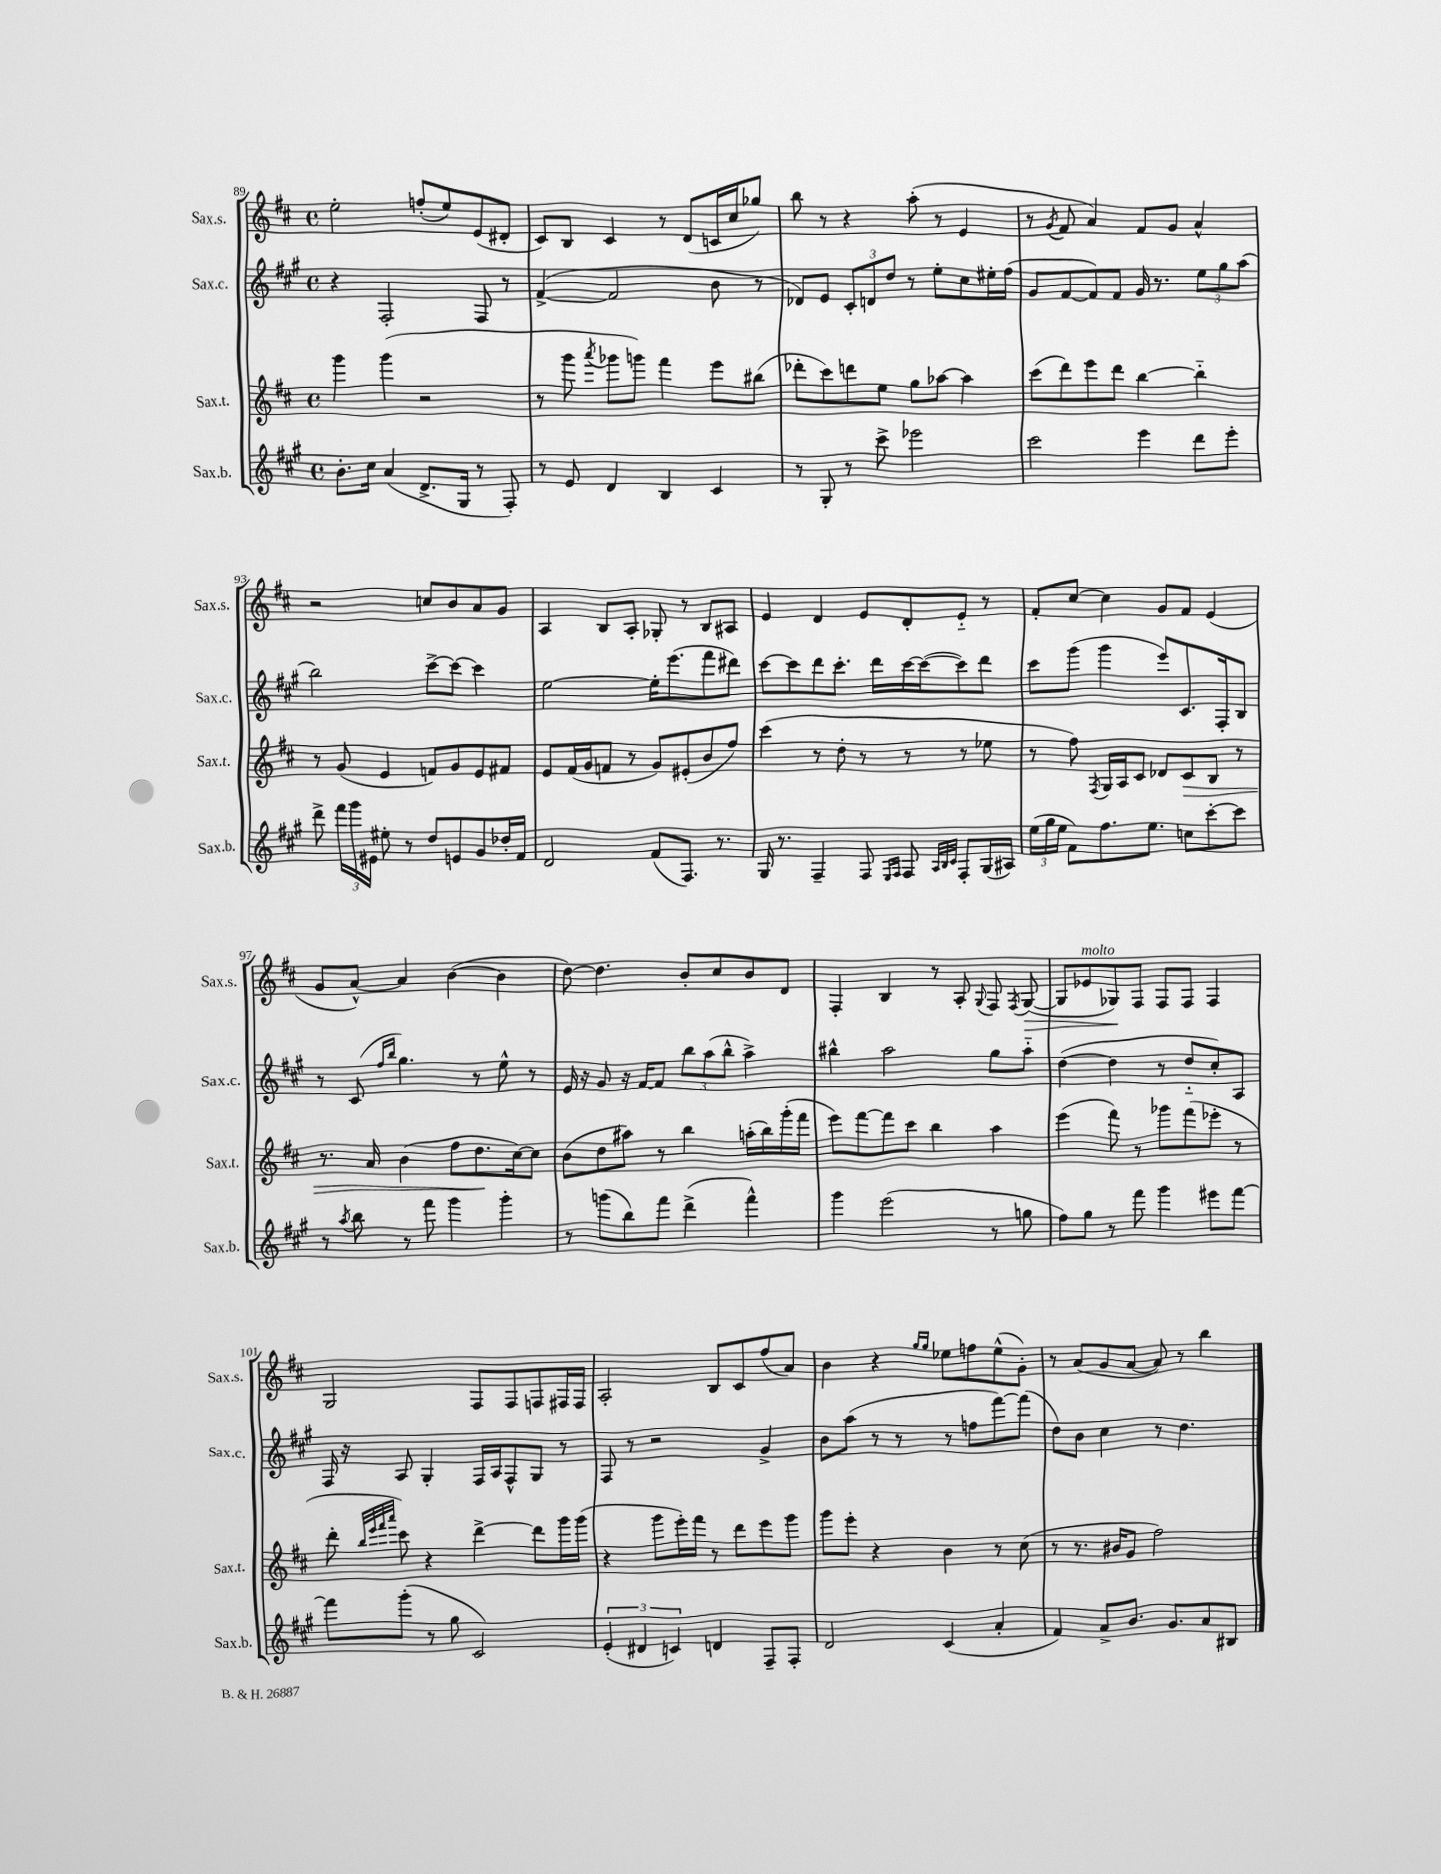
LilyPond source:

<<
\new StaffGroup <<
\new Staff = "s0" \with { instrumentName = "Sax.s." shortInstrumentName = "Sax.s." } {
    \clef treble \key d \major \defaultTimeSignature \time 4/4
    \autoBeamOff e''2-. f''8[-.( e''8) e'8( dis'8]-. |
    cis'8[) b8] cis'4 r8 d'8[( c'16 cis''16 ges''8]) |
    b''8 r8 r4 a''8-.( r8 e'4 |
    r8 \acciaccatura { g'8 } fis'8 a'4) fis'8[ g'8] a'4-^ |
    r2 c''8[ b'8 a'8 g'8] |
    a4 b8[ a8]-. ges8-. r8 b8[ ais8] |
    e'4 d'4 e'8[ d'8-. e'8]-_ r8 |
    fis'8[-. cis''8]~ cis''4 g'8[ fis'8] e'4( |
    g'8[ a'8]~-^) a'4 b'4~( b'4 |
    d''8~) d''4. b'8[-. cis''8 b'8 d'8] |
    fis4-. b4 r8 a8-. \appoggiatura { g8 } fis8 \acciaccatura { fis8 } g8~\>( |
    g8[ ees'8^\markup { \italic "molto" } ges8\!) fis8] fis8[ fis8] fis4 |
    g2 fis8[ fis8 f8 fis16 fis16] |
    a2-. b8[ cis'8 fis''8( a'8]) |
    b'4 r4 \grace { g''16[ g''16] } ees''8[ f''8 ees''8-^( g'8]-.) |
    r8 a'8[( g'8 a'8]~ a'8) r8 b''4 \bar "|." |
}
\new Staff = "s1" \with { instrumentName = "Sax.c." shortInstrumentName = "Sax.c." } {
    \clef treble \key a \major \defaultTimeSignature \time 4/4
    \autoBeamOff r4 fis2-. fis8 r8 |
    fis'4~->( fis'2 b'8 r8 |
    des'8[) e'8] \tuplet 3/2 { cis'8[-. d'8 d''8] } r8 e''8[-. cis''8 eis''16-. fis''16]( |
    gis'8[ fis'8~ fis'8) fis'8] gis'16 r8. \tuplet 3/2 { e''8[ gis''8 a''8]( } |
    b''2) cis'''8[~-> cis'''8]~ cis'''4 |
    e''2~ e''16[-. e'''8.( fis'''8 dis'''8]) |
    cis'''8[~ cis'''8 d'''8 cis'''8.]-. d'''16[ cis'''16~ cis'''16~( cis'''8) d'''8] |
    cis'''8[ gis'''8]( gis'''4 e'''8[) cis'8. fis16-. b8] |
    r8 cis'8( \grace { fis''16[ b''16] } gis''4.) r8 e''8-^ r8 |
    e'16 r16 gis'8 r16 fis'16[~ fis'8] \tuplet 3/2 { b''8[ a''8( b''8]-^ } a''4->) |
    bis''4-^ a''2 gis''8[ a''8]-_ |
    d''4~( d''4 r8 d''8[-_ cis''8-.) a8] |
    fis16 r16 a8 gis4-. fis16[ a16 fis8-^ gis8] r8 |
    fis8 r8 r2 gis'4-> |
    b'8[ a''8]( r8 r8 r8 f''8[ fis'''8~) fis'''8]( |
    d''8[) b'8] cis''4 r8 d''4. \bar "|." |
}
\new Staff = "s2" \with { instrumentName = "Sax.t." shortInstrumentName = "Sax.t." } {
    \clef treble \key d \major \defaultTimeSignature \time 4/4
    \autoBeamOff g'''4 g'''4( r2 |
    r8 g'''8 \acciaccatura { a'''8 } ges'''8[ g'''8]) fis'''4 e'''8[ bis''8]( |
    des'''8[-. cis'''8) d'''8 e''8] g''8[ aes''8]~ aes''4 |
    cis'''8[( d'''8) e'''8 d'''8] b''4~ b''4-_ |
    r8 g'8( e'4 f'8[) g'8 e'8 fis'8] |
    e'8[ fis'16( g'16 f'8] r8 g'8[) eis'8-.( b'8 fis''8]) |
    cis'''4( r8 d''8-. r8 r8 r8 ees''8 |
    r8 fis''8) \acciaccatura { fis8 } g16[ a16 cis'8] des'8[ cis'8\> b8] r8 |
    r8. a'16 b'4( fis''8[ d''8.\! cis''16~) cis''8] |
    b'8[( d''8 ais''8]) r8 b''4 a''16[-.( b''16) g'''16-.( fis'''16] |
    e'''8[) fis'''8~ fis'''8 cis'''8] b''4 a''4 |
    e'''4( fis'''8) r8 ges'''8[ fis'''8( ees'''8]-. r8 |
    d'''8-. \grace { b''32[ e'''32 fis'''32 a'''32] } cis'''8) r4 d'''4~-> d'''8[ g'''16 g'''16]( |
    r4 g'''8[ e'''16-.) fis'''16] r8 d'''8[ e'''8 g'''8] |
    g'''8[ e'''8]-. r4 b'4 r8 cis''8( |
    r8 r8. bis'16[ g'8] fis''2) \bar "|." |
}
\new Staff = "s3" \with { instrumentName = "Sax.b." shortInstrumentName = "Sax.b." } {
    \clef treble \key a \major \defaultTimeSignature \time 4/4
    \autoBeamOff b'8.[-. cis''16] a'4( d'8.[-> gis16] r8 fis8-.) |
    r8 e'8 d'4 b4 cis'4 |
    r8 gis8-. r8 cis'''8-> ees'''2 |
    cis'''2 e'''4 d'''8[ e'''8]-. |
    d'''8-> \tuplet 3/2 { fis'''16[ gis'''16 eis'16] } eis''8-. r8 d''8[ e'8 gis'8 des''16-. fis'16] |
    d'2 fis'8[( fis8.]) r8. |
    gis16 r8. fis4-- fis8 \grace { e16[ fis16] } fis8 \grace { a32[ b32 cis'32] } fis8[-. gis16( ais16]) |
    \tuplet 3/2 { e''16[( gis''16 e''16] } fis'8[) fis''8. e''8.] c''8[ cis'''8~-. cis'''8] |
    r8 \acciaccatura { a''8 } b''8 r8 fis'''8 gis'''4 gis'''4-. |
    r8 g'''8[( b''8) fis'''8] d'''4->( fis'''4-^) |
    gis'''4 e'''2( r8 g''8 |
    fis''8[) gis''8] r8 fis'''8 gis'''4 eis'''8[ fis'''8]~ |
    fis'''8[ gis'''8]-.( r8 gis''8 cis'2) |
    \tuplet 3/2 { e'4-.( dis'4 c'4) } d'4 fis8[-- fis8]-. |
    d'2 cis'4( a'4-. |
    fis'4) a'8[-> b'8.] gis'8.[ a'8 bis8] \bar "|." |
}
>>
>>
\layout { \context { \Score currentBarNumber = #89 } }
